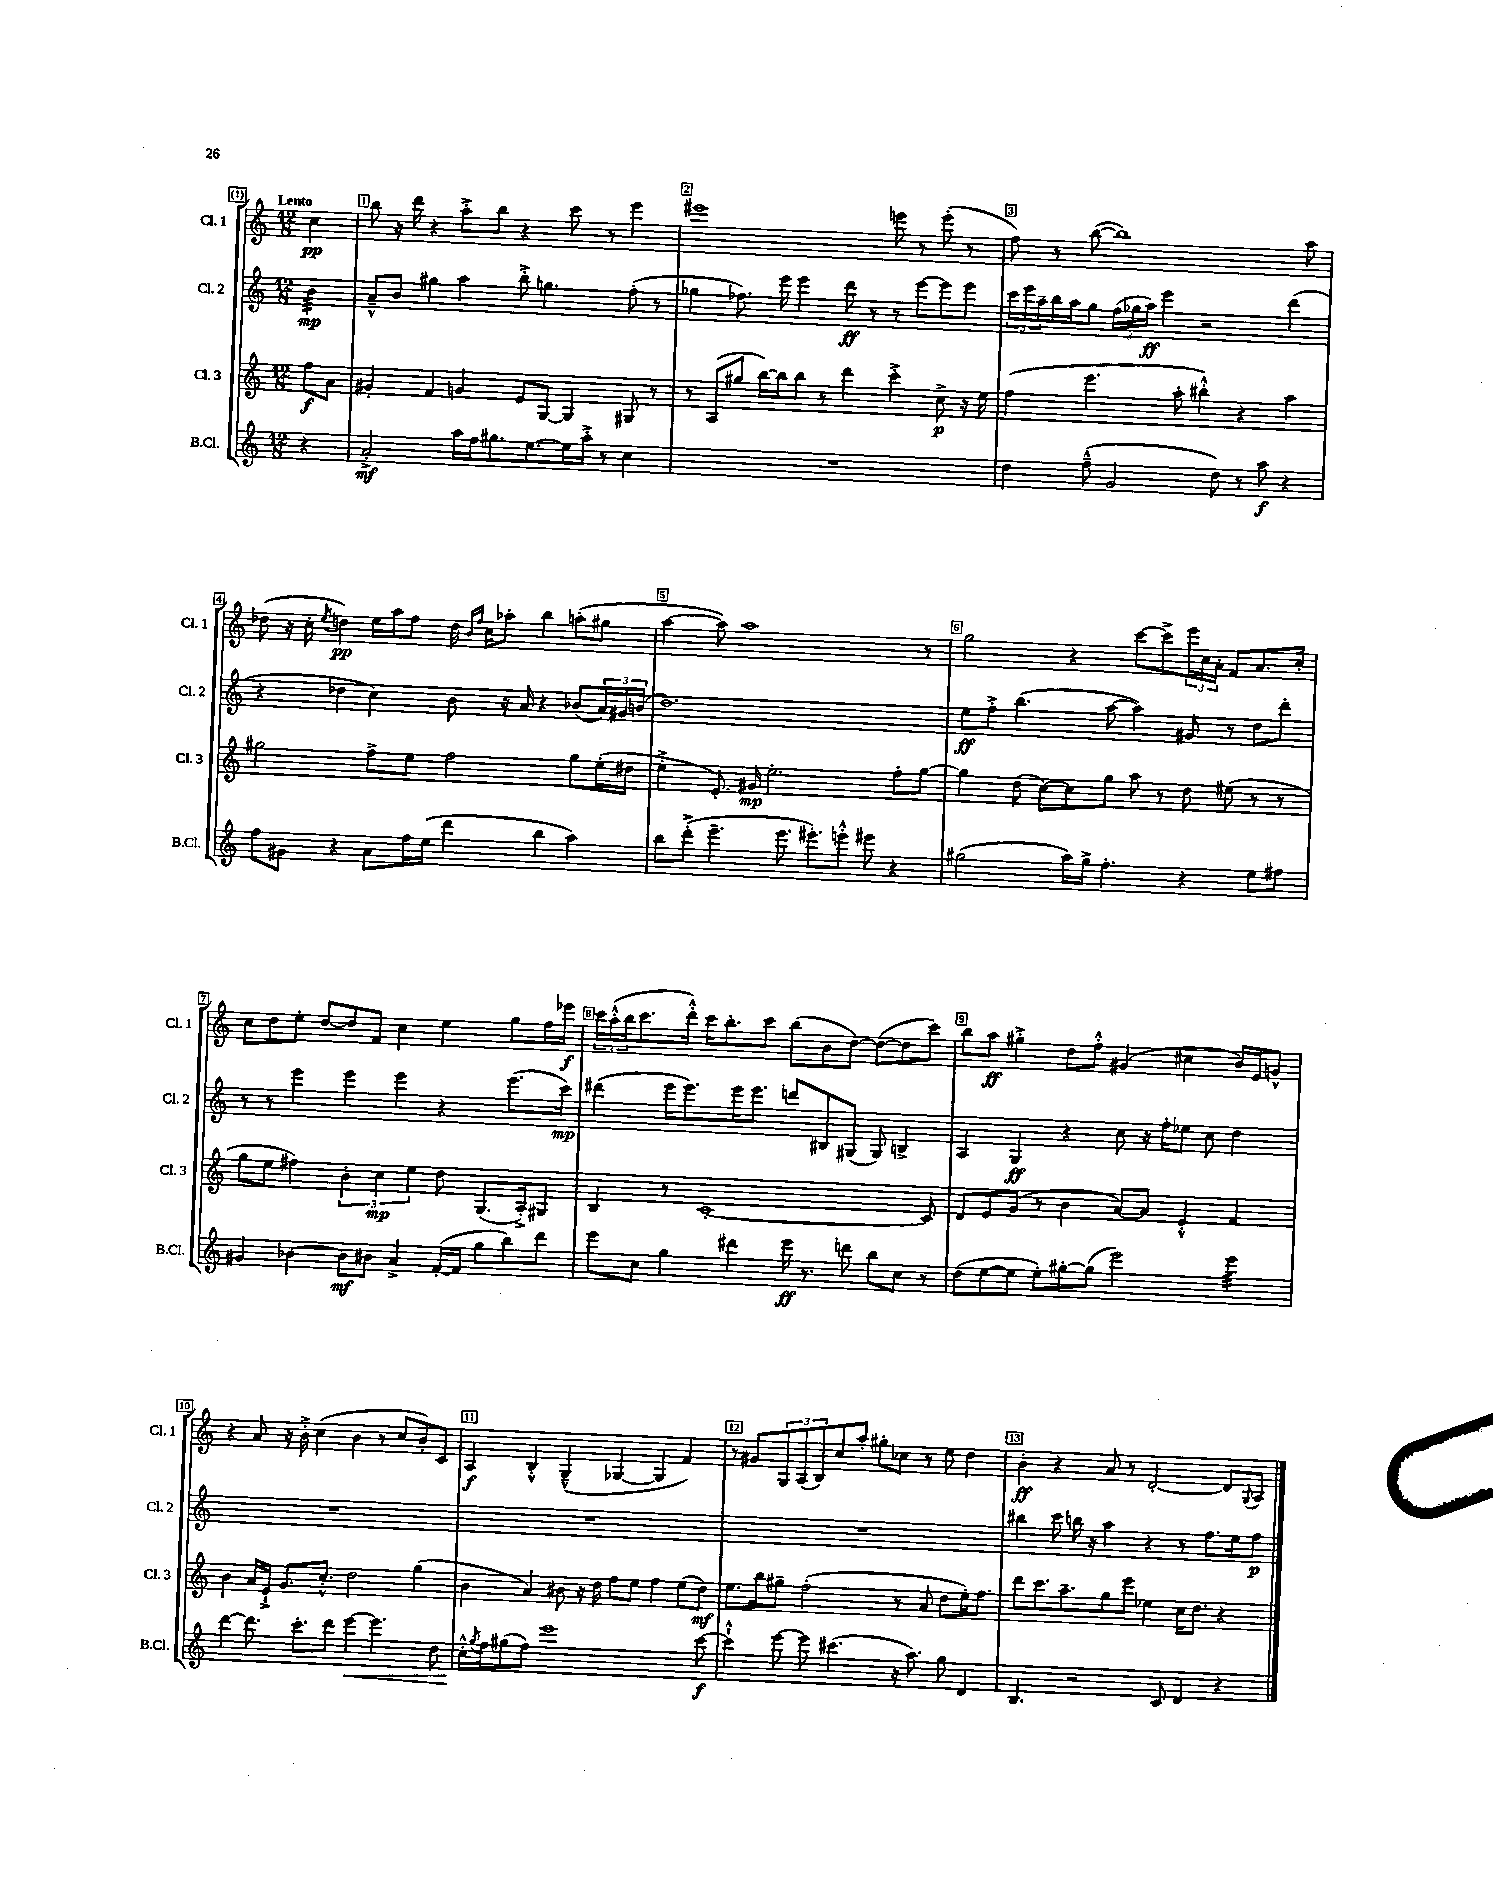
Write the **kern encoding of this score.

**kern	**kern	**kern	**kern
*staff4	*staff3	*staff2	*staff1
*clefG2	*clefG2	*clefG2	*clefG2
*k[]	*k[]	*k[]	*k[]
*M12/8	*M12/8	*M12/8	*M12/8
4r	8ff	4b	4cc
.	8a	.	.
=	=	=	=
2a'^	4g#'	8a~^^	8bb
.	.	8b	16r
.	.	.	16ddd
.	4f	4gg#	4r
16aa	4g	4aa	8aa'^
16ff	.	.	.
8.gg#	.	.	8bb
.	8e	8bb'^	4r
[8.ee	.	.	.
.	[8G	4.gg	.
16ee]	4G]	.	8ccc
16aa'^	.	.	.
8r	.	.	8r
4cc	8G#	(8ff'	4eee
.	8r	8r	.
=	=	=	=
1.r	8r	4gg-	1eee#
.	(8A	.	.
.	8gg#	8.ff-)	.
.	[16bb)	.	.
.	16bb]	16eee	.
.	8bb	4eee	.
.	8r	.	.
.	4ddd	8ddd	.
.	.	8r	.
.	4ccc'^	8r	8eee
.	.	[8eee	8r
.	8cc^	8eee]	(8eee'
.	16r	8eee	8r
.	16ee	.	.
=	=	=	=
4dd	(4ff	24ccc	8ff)
.	.	24eee	.
.	.	24aa~	.
.	.	16bb	8r
.	.	16aa	.
(8ff~^^	4.eee	8gg	([8bb
2g	.	(24ff	1bb])
.	.	24gg-	.
.	.	24aa)	.
.	.	4eee	.
.	8aa'	.	.
.	4bb#'^^)	2r	.
8dd)	.	.	.
8r	4r	.	.
8aa	.	.	.
4r	4aa	(4ddd	.
.	.	.	8aa
=	=	=	=
8ff	2gg#	4r	(8dd-
8g#	.	.	16r
.	.	.	16cc'
.	.	.	8qee
4r	.	4dd-	4dd)
8a	8ff^	4cc)	16ee
.	.	.	16aa
16ff	8ee	.	8ff
(16ee	.	.	.
4ddd	2ff	8b	16dd
.	.	.	16qqb
.	.	.	16qqff
.	.	.	16cc
.	.	16r	8aa-'
.	.	16a	.
4bb	.	4r	4bb
4aa)	8gg#	(8b-	(8aa'
.	(16ee'	24a)	8gg#
.	.	24g#	.
.	16dd#	.	.
.	.	(24b	.
=	=	=	=
8bb	4ee'^	1.dd)	[4aa
(8ddd'^	.	.	.
4.eee~	8.e')	.	8aa])
.	.	.	1aa
.	16g#	.	.
.	2.ee'	.	.
8.eee	.	.	.
8.eee#')	.	.	.
8eee'^^	.	.	.
8eee#	.	.	.
4r	8ff'	.	.
.	[8gg	.	8r
=	=	=	=
(2gg#	4gg]	8ee	2gg
.	.	8ff'^	.
.	(8dd	(4.bb	.
.	[8cc)	.	.
16aa)	8cc]	.	4r
16gg#^	.	.	.
4.ff'	8gg	[8aa	.
.	8aa	4aa])	[8ccc
.	8r	.	8ccc^]
4r	8dd	8g#	24eee
.	.	.	24cc
.	.	.	24a'
.	(8ee#	8r	8f
8ee	8r	8dd	8.a
8ff#	8r	8ddd'	.
.	.	.	16cc'
=	=	=	=
4g#	8gg	8r	8cc
.	8ee	8r	8dd
[4b-	4ff#)	4eee	8ee'
.	.	.	[8dd
8b-]	6b'	4eee	8dd]
8b#	.	.	8f
.	6cc	.	.
4a^	.	4eee	4cc
.	6ee	.	.
([16f'	8dd	4r	4ee
16f]	.	.	.
8gg	(8.G	.	.
8bb)	.	(8.eee	8gg
.	16A'^)	.	.
8ddd	8G#	.	16ff
.	.	16ccc)	16eee-
=	=	=	=
8eee	4B	(4ddd#	24ccc
.	.	.	(24aa'^^
.	.	.	24bb
8cc	.	.	8.ccc
4gg	8r	16eee	.
.	.	8.eee)	16ddd'^^)
.	[1c'	.	16ccc
.	.	.	8.bb'
4ddd#	.	16eee	.
.	.	8.eee	.
.	.	.	8ccc
16eee	.	8ddd	(8bb
8.r	.	.	.
.	.	8B#	8b
8ddd	.	(8G#	[8dd)
8bb	.	8G#)	(8dd_
8cc	.	4B^	8dd]
8r	8c]	.	8ccc)
=	=	=	=
(8dd	8d	4A	8bb
[8ee	8e	.	8aa
8ee]	(8g	4G	4gg#'^
8ee')	8r	.	.
[8gg#'	4b	4r	8dd
(8gg#]	.	.	8ff'^^
2eee)	[8a)	8cc	(4g#
.	8a]	16r	.
.	.	16ff'	.
.	4e'^^	8ee-	4cc#
.	.	8cc	.
4eee	4f	4dd	16b)
.	.	.	16e
.	.	.	8g^^
=	=	=	=
[4ddd	4b	1.r	4r
8.ddd]	16a	.	8a
.	16e`^	.	.
.	8.g	.	16r
8.ccc'	.	.	16b'^
.	.	.	(4cc
.	8.cc'^^	.	.
8ddd	.	.	.
[4eee	2dd	.	4b
4.eee]	.	.	8r
.	.	.	8cc
.	(4gg	.	8b')
8dd	.	.	8c
=	=	=	=
16cc'^^	4b	1.r	4A
8qgg	.	.	.
16ff	.	.	.
(8gg#	.	.	.
8ff)	4a)	.	4B'^^
1eee	.	.	.
.	8b#	.	(4G~^^
.	16r	.	.
.	16dd	.	.
.	8ff	.	[4G-
.	8ee	.	.
.	4ff	.	4G-]
.	(8ee	.	4f)
[8ccc	8dd)	.	.
=	=	=	=
4ccc`^^]	8.ee	1.r	8r
.	.	.	8g#
.	16bb	.	.
[8eee	8gg#~	.	12G
.	.	.	(12A
8eee]	(2ff'	.	.
.	.	.	12B)
(4.ccc#	.	.	8cc
.	.	.	8aa'
.	.	.	8gg#'
16r	8r	.	8cc-
8.aa)	.	.	.
.	8a	.	8r
8gg	8dd	.	8ee
4d	16ee')	.	4dd
.	8.ff	.	.
=	=	=	=
4.B	8ddd	4bb#	4b'
.	8.ccc	.	.
.	.	8ccc	4r
.	8.aa~	.	.
2r	.	16bb	.
.	.	16r	.
.	8gg	4aa	8a
.	8eee	.	8r
.	4ee-	4r	[2d'
8c	.	.	.
4d	16cc	8r	.
.	8.dd	.	.
.	.	8.ff	.
4r	4r	.	8d]
.	.	16ee	.
.	.	.	8qqG
.	.	8ff	8A
==	==	==	==
*-	*-	*-	*-
